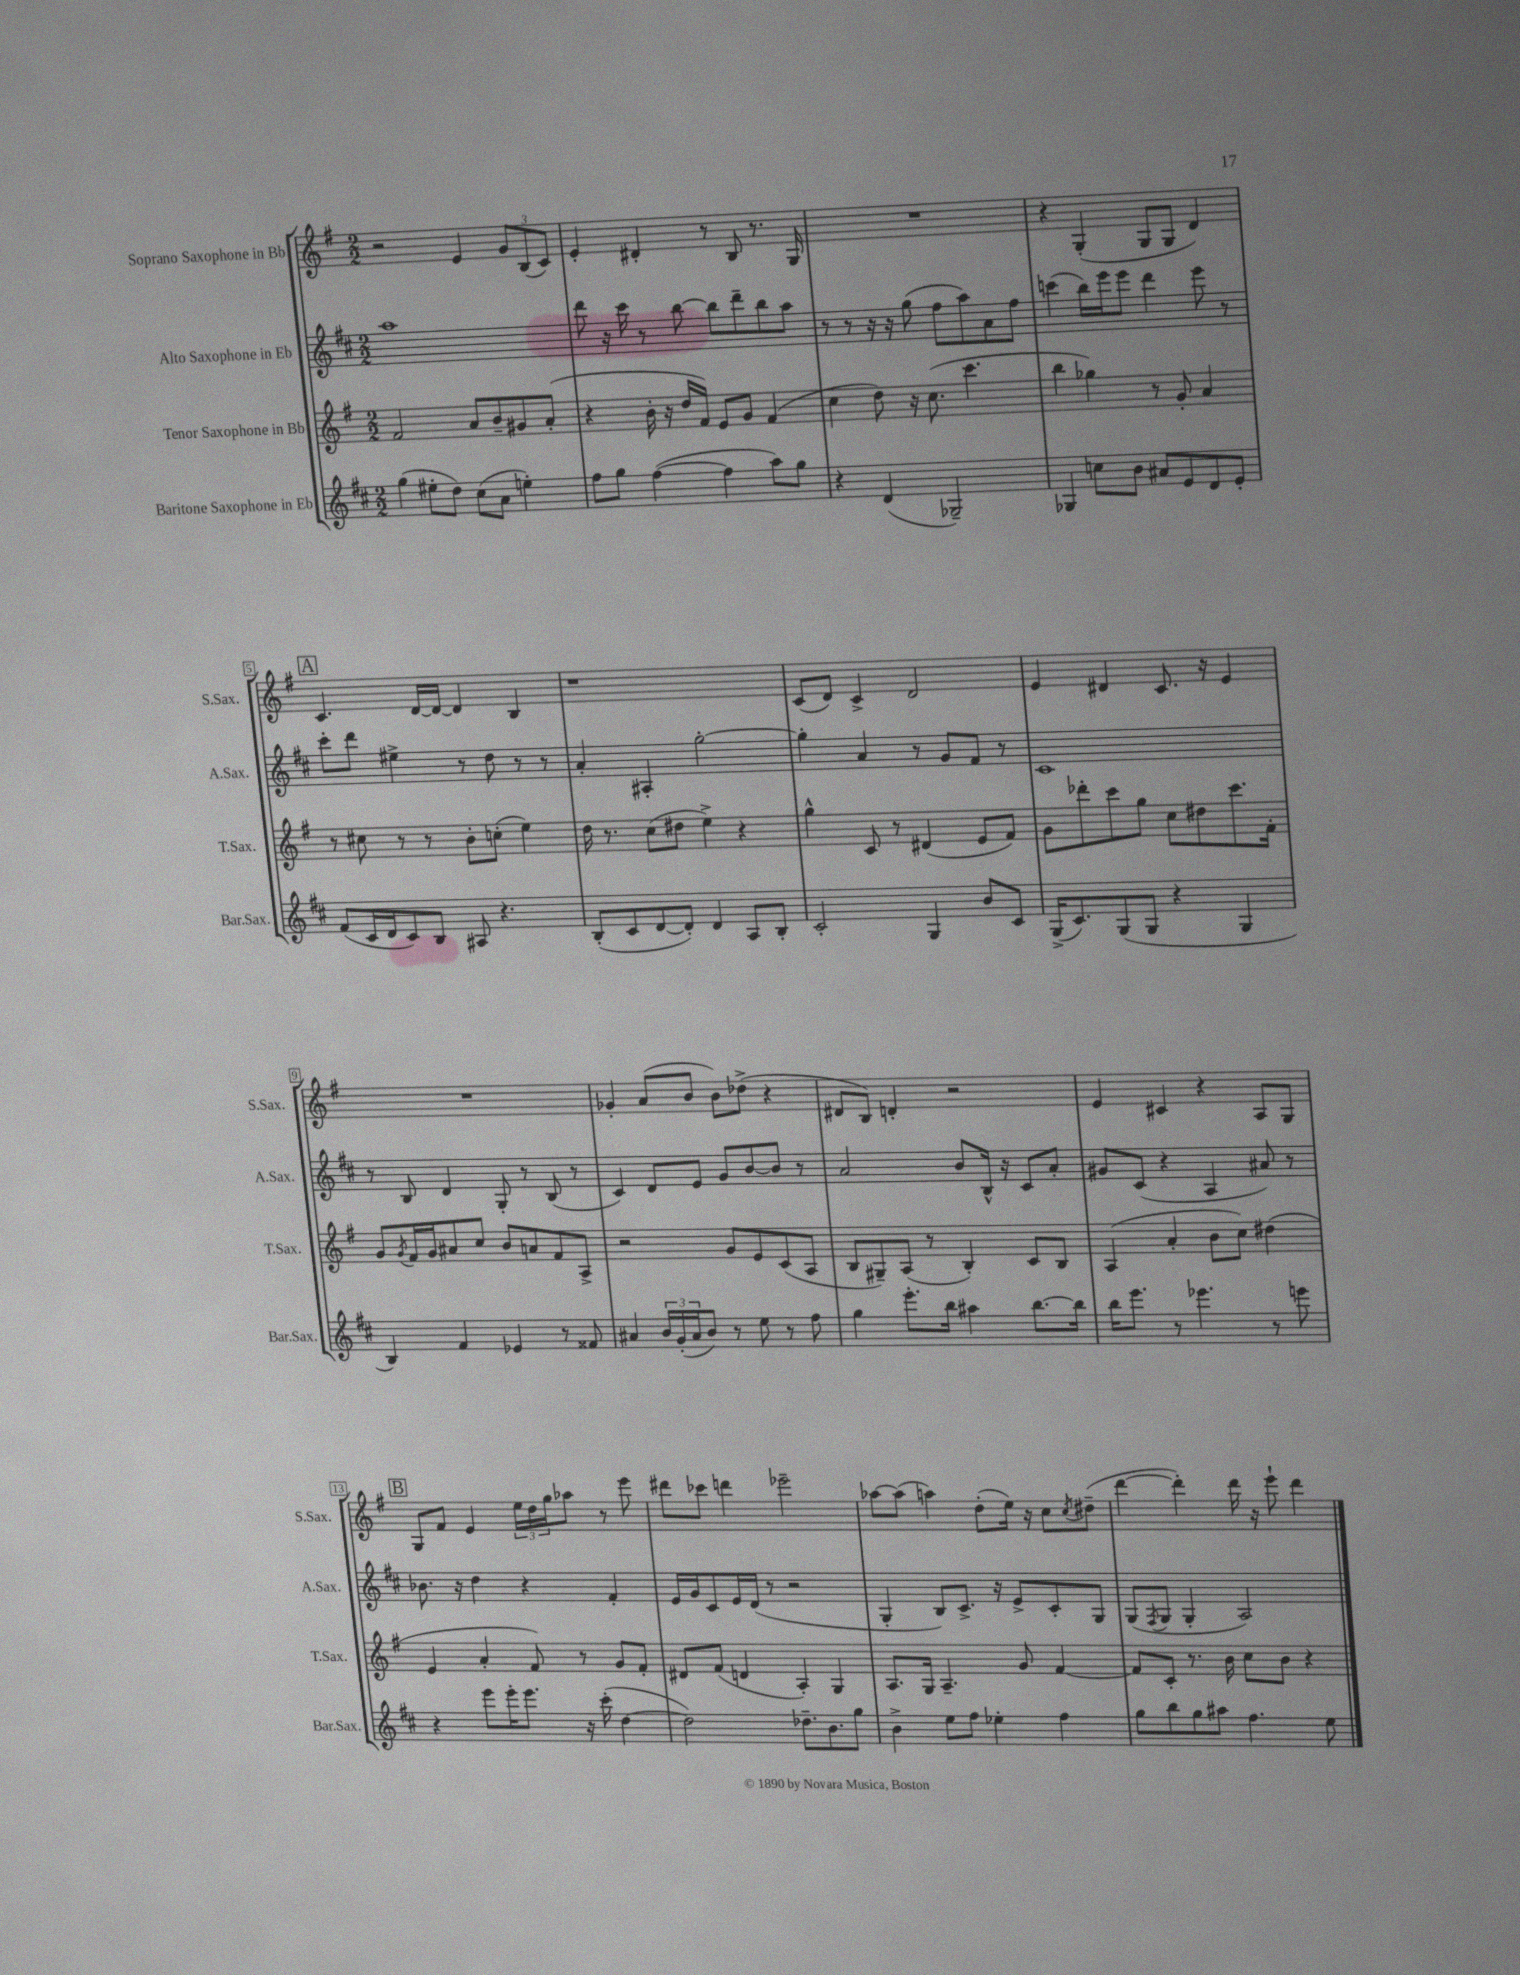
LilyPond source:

<<
\new StaffGroup <<
\new Staff = "s0" \with { instrumentName = "Soprano Saxophone in Bb" shortInstrumentName = "S.Sax." } {
    \clef treble \key g \major \numericTimeSignature \time 2/2
    r2 e'4 \tuplet 3/2 { g'8 b8( c'8) } |
    e'4-. dis'4-. r8 b8 r8. g16 |
    R1 |
    r4 g4-.( g8 g8 d'4) |
    \mark \markup { \box "A" } c'4. d'16~ d'16~ d'4 b4 |
    r1 |
    c'8( d'8) c'4-> d'2 |
    e'4 dis'4 c'8. r16 e'4 |
    R1 |
    ges'4-. a'8( b'8 b'8) des''8->( r4 |
    dis'8 b8) d'4-. r2 |
    e'4 cis'4 r4 a8 g8 |
    \mark \markup { \box "B" } g8 fis'8 e'4 \tuplet 3/2 { e''16 d''16 g''16 } aes''8 r8 e'''8 |
    dis'''8 ces'''8 d'''4 ees'''2-- |
    aes''8~ aes''8( a''4) d''8-.( e''16) r16 c''8 \acciaccatura { c''8 } dis''8--( |
    d'''4~ d'''4-.) d'''16 r16 e'''8-! d'''4 \bar "|." |
}
\new Staff = "s1" \with { instrumentName = "Alto Saxophone in Eb" shortInstrumentName = "A.Sax." } {
    \clef treble \key d \major \numericTimeSignature \time 2/2
    a''1 |
    d'''8 r16 cis'''16 r8 b''8~ b''8 d'''8-- b''8 a''8 |
    r8 r8 r16 r16 g''8( fis''8 a''8) a'8 fis''8 |
    c'''4( b''16) e'''16 e'''8 d'''4 e'''8 r8 |
    \mark \markup { \box "A" } cis'''8-. d'''8 eis''4-> r8 d''8 r8 r8 |
    a'4-. ais4-. g''2~-. |
    g''4-. a'4 r8 g'8 fis'8 r8 |
    cis'1 |
    r8 b8 d'4 g8-. r8 b8( r8 |
    cis'4) d'8 e'8 g'8 b'8~ b'8 r8 |
    a'2 b'8 b16-^ r16 cis'8 a'8-. |
    gis'8 cis'8( r4 a4 ais'8) r8 |
    \mark \markup { \box "B" } bes'8. r16 d''4 r4 fis'4-. |
    e'16 g'16 cis'8 e'16 d'16( r8 r2 |
    g4-. b8) cis'8.-> r16 e'8-> cis'8-. g8 |
    g8( \acciaccatura { fis8 } g8 g4-. a2) \bar "|." |
}
\new Staff = "s2" \with { instrumentName = "Tenor Saxophone in Bb" shortInstrumentName = "T.Sax." } {
    \clef treble \key g \major \numericTimeSignature \time 2/2
    fis'2 a'8 b'8-- gis'8 a'8-.( |
    r4 b'16-. r16 d''16 fis'16) e'8 g'8 fis'4( |
    c''4 d''8) r16 c''8.( c'''4. |
    b''4 ges''4) r8 g'8-. a'4 |
    \mark \markup { \box "A" } r8 cis''8 r8 r8 b'8-. c''8-.( e''4) |
    d''16 r8. c''8( dis''8 e''4->) r4 |
    g''4-^ c'8 r8 dis'4( e'8 fis'8) |
    g'8 des'''8-. c'''8 g''8 c''8 dis''8 c'''8. fis'16-. |
    g'8 \acciaccatura { g'8 } fis'16 g'16 ais'8 c''8 b'8 a'8 fis'8 a8-> |
    r2 g'8 e'8 c'8( a8 |
    b8 gis8--) a8( r8 b4-.) c'8 b8 |
    a4( a'4-. b'8 c''8) dis''4( |
    \mark \markup { \box "B" } e'4 a'4-. fis'8) r8 g'8 fis'8-. |
    dis'8 fis'8( d'4 a4-.) g4 |
    a8. g16 a4.-- g'8 fis'4~ |
    fis'8 c'8-. r8. b'16 c''8 b'8 r4 \bar "|." |
}
\new Staff = "s3" \with { instrumentName = "Baritone Saxophone in Eb" shortInstrumentName = "Bar.Sax." } {
    \clef treble \key d \major \numericTimeSignature \time 2/2
    g''4( eis''8-. d''8) cis''8( a'8 e''4-.) |
    fis''8 g''8 fis''4~( fis''4 a''8) g''8 |
    r4 d'4( ges2--) |
    ges4 c''8 b'8 ais'8 e'8 d'8 e'8-. |
    \mark \markup { \box "A" } fis'8( cis'16 d'16 cis'8) b8 ais8 r4. |
    b8-.( cis'8 d'8~ d'8-.) d'4 a8 b8-. |
    cis'2-. g4 b'8 cis'8 |
    g16->( cis'8.) g8( g8 r4 g4 |
    b4) fis'4 ees'4 r8 fisis'8 |
    ais'4 \tuplet 3/2 { b'16 g'16-.( ais'16 } b'8) r8 e''8 r8 fis''8 |
    g''4 e'''8.-. b''16 ais''4 b''8.~ b''16 |
    b''16 e'''8. r8 ees'''4. r8 e'''8 |
    \mark \markup { \box "B" } r4 e'''8 e'''16-. e'''8. r16 cis'''16-.( d''4~ |
    d''2) des''8.-- b'8. g''8 |
    b'4-> e''8 fis''8 ees''4-. fis''4 |
    g''8 b''8 g''8 ais''8 fis''4. e''8 \bar "|." |
}
>>
>>
\layout { \context { \Score \override BarNumber.stencil = #(make-stencil-boxer 0.1 0.3 ly:text-interface::print) } }
